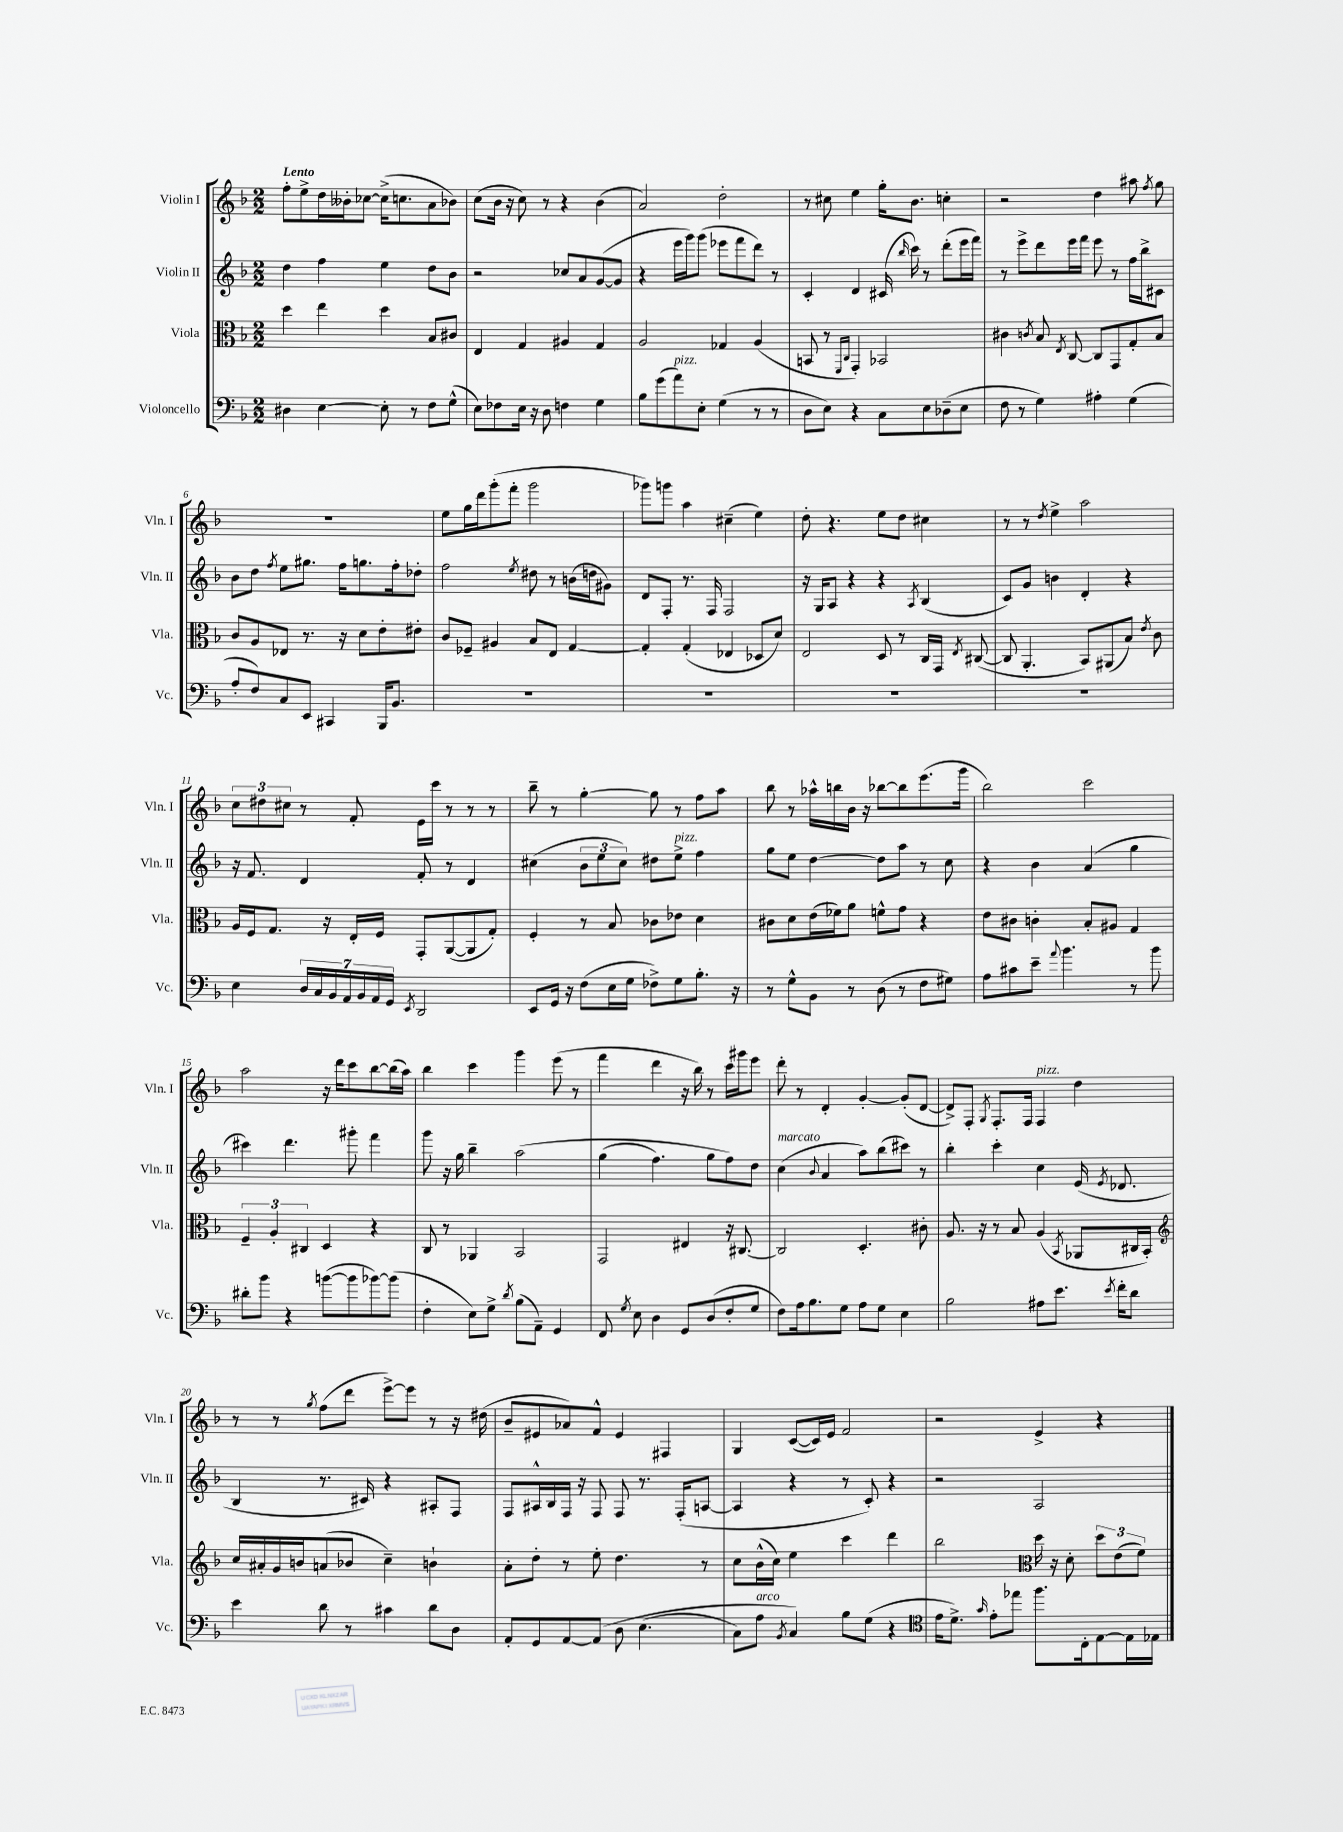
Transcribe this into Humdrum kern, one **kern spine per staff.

**kern	**kern	**kern	**kern
*staff4	*staff3	*staff2	*staff1
*clefF4	*clefC3	*clefG2	*clefG2
*k[b-]	*k[b-]	*k[b-]	*k[b-]
*M2/2	*M2/2	*M2/2	*M2/2
4D#\	4dd\	4dd\	8ff'\L
.	.	.	8ee^\
[4E\	4ee\	4ff\	16dd\L
.	.	.	16b--'\J
.	.	.	[8cc-\J
8E'\]	4dd\	4ee\	(16cc-^\]LK
.	.	.	8.cc\
8r	.	.	.
8F\L	8B-/L	8dd\L	8a\
(8G^^\J	8c#/J	8b-\J	8b-\J)
=	=	=	=
8E\L)	4E/	2r	(8cc\L
8F-\	.	.	16b-\Jk
.	.	.	16r
16E\Jk	4G/	.	8cc\)
16r	.	.	.
8D\	.	.	8r
4F\	4A#/	8cc-/L	4r
.	.	8a/	.
4G\	4G/	([8g/	(4b-\
.	.	8g/]J	.
=	=	=	=
8B-\L	2A/	4r	2a/)
(8g\	.	.	.
8a\)	.	16eee\LL	.
.	.	16ggg\J)	.
8E'\J	.	(8ggg\J	.
(4G\	4G-/	8eee-\L	2dd'\
.	.	8fff\	.
8r	(4A/	8ddd\J)	.
8r	.	8r	.
=	=	=	=
8D\L	8BB/	4c'/	8r
8E\J)	8r	.	8cc#\
.	16qqFF/LL	.	.
.	16qqC/JJ	.	.
4r	4GG'/)	4d/	4ee\
8C\L	2BB-/	(16c#/	16gg'\LK
.	.	16qqbb-/	.
.	.	16ccc\)	8.b-\J
8E\	.	8r	.
(8D-~\	.	(8ddd'\L	4cc'\
8E\J	.	16eee\L	.
.	.	16fff\JJ)	.
=	=	=	=
8F\	4c#\	8r	2r
8r	.	8eee^\L	.
.	8qc/	.	.
4G\)	8B-/	8ddd\	.
.	8qE/	.	.
.	[8C/	16eee\L	.
.	.	16fff\JJ	.
4A#'\	8C/]L	8eee\	4dd\
.	8GG/	8r	.
(4G\	8G'/	16ff\LL	8aa#\
.	.	16bb-^\J	.
.	.	.	8qff/
.	8B-/J	8c#\J	8gg\
=	=	=	=
8A'/L	8c/L	8b-\L	1r
8F/)	8A/	8dd\J	.
.	.	8qff/	.
8C/	8E-/J	8ee\L	.
8EE/J	8.r	8.gg#\J	.
4CC#/	.	.	.
.	16r	16ff\LK	.
.	8d\L	8.gg\	.
16BBB-/LK	8e'\	.	.
8.BB-/J	.	16ff'\k	.
.	8e#'\J	8dd-'\J	.
=	=	=	=
1r	8c/L	2ff\	8ee\L
.	8F-~/J	.	16gg\L
.	.	.	16ddd\J
.	4A#/	.	(8ggg'\
.	.	.	8fff'\J
.	.	8qee/	.
.	8B-/L	8dd#\	2ggg\
.	8E/J	8r	.
.	[4G/	(16b\LL	.
.	.	16dd\J	.
.	.	8g#\J)	.
=	=	=	=
1r	4G'/]	8d/L	8ggg-\L)
.	.	8F'/J	8ggg\J
.	(4G'/	8.r	4aa\
.	.	16F/	.
.	4E-/	2F/	(4cc#~\
.	8D-/L	.	4ee\)
.	8d/J)	.	.
=	=	=	=
1r	2E/	16r	8dd'\
.	.	16G/LK	.
.	.	8A/J	4.r
.	.	4r	.
.	8D/	4r	8ee\L
.	8r	.	8dd\J
.	.	8qA/	.
.	16C/LL	(4B-/	4cc#\
.	16GG/JJ	.	.
.	8qE/	.	.
.	([8C#/	.	.
=	=	=	=
1r	8C#/]	8c/L)	8r
.	4.AA'/	8g/J	8r
.	.	.	8qdd/
.	.	4b\	4ee^\
.	8BB-/L)	4d'/	2aa\
.	(8AA#/	.	.
.	8B-/J)	4r	.
.	8qe/	.	.
.	8c\	.	.
=	=	=	=
4E\	16A/LL	16r	12cc\L
.	16F/J	8.f/	.
.	.	.	12dd#\
.	8.G/J	.	.
.	.	.	12cc#\J
28D/LL	.	4d/	8r
28C/	.	.	.
.	16r	.	.
28BB-/	.	.	.
28AA/	.	.	.
.	16E'/LL	.	8f'/
28BB-/	.	.	.
28AA/	.	.	.
.	16F/JJ	.	.
28GG/JJ	.	.	.
8qEE/	.	.	.
2DD/	8GG'/L	8f'/	16e\LL
.	.	.	16ccc\JJ
.	([8AA/	8r	8r
.	8AA/]	4d/	8r
.	8G'/J)	.	8r
=	=	=	=
8EE/L	4F'/	(4cc#\	8bb-~\
16GG/Jk	.	.	8r
16r	.	.	.
(8F\L	8r	12b-\L	[4gg'\
.	.	12ee\	.
16E\L	8B-/	.	.
.	.	12cc#\J)	.
16G\JJ	.	.	.
8F-^\L)	8c-\L	8dd#\L	8gg\]
8G\	8e-\J	8ee^\J	8r
8.B-'\J	4d\	4ff\	8ff\L
.	.	.	8aa\J
16r	.	.	.
=	=	=	=
8r	8c#\L	8gg\L	8bb-\
8G^^\L	8d\	8ee\J	8r
8BB-\J	(16e\L	[4dd\	16aa-^^\LL
.	16f-\J)	.	16bb\
8r	8a\J	.	16b-\JJ
.	.	.	16r
(8D\	8f^^\L	8dd\]L	[8bb-\L
8r	8g\J	8aa\J	8bb-\]
8F\L	4r	8r	(8.eee\
8G#\J)	.	8cc\	.
.	.	.	16ggg\Jk
=	=	=	=
8A\L	8e\L	4r	2bb-\)
8c#\	8c#\J	.	.
8e~\J	4c'\	4b-\	.
8qqa/	.	.	.
4.b-\	.	.	.
.	8B-'/L	(4a/	2ccc\
.	8A#/J	.	.
8r	4G/	4gg\	.
8b-\	.	.	.
=	=	=	=
8d#'\L	6F~/	4ccc#\)	2aa\
8b-\J	.	.	.
.	6A'/	.	.
4r	.	4.ddd\	.
.	6C#/	.	.
([8b\L	4D/	.	16r
.	.	.	16ddd\LK
8b\]	.	8ggg#'\	8ccc\
[8b-\)	4r	4fff\	[8bb-\
(8b-\]J	.	.	(16bb-\]L
.	.	.	16aa\JJ)
=	=	=	=
4F'\	8C/	8ggg\	4bb-\
.	8r	16r	.
.	.	16gg\	.
8E\L)	4AA-/	4bb-~\	4ccc\
8G^\J	.	.	.
8qd/	.	.	.
(8B-\L	2BB-/	&(2aa\	4ggg\
8AA~\J)	.	.	.
4GG/	.	.	(8eee\
.	.	.	8r
=	=	=	=
8FF/	2GG/	(4gg\	4fff\
8qG/	.	.	.
8E\	.	.	.
4D\	.	4.ff\)	4ddd\
8GG/L	4E#/	.	16r
.	.	.	16bb-\)
(8D/	.	8gg\L	8r
8F'/	16r	8ff\&)	16ccc\LL
.	[8.C#/	.	16ggg#\J
8G/J	.	8dd\J	8eee\J
=	=	=	=
8F\L)	2C#/]	(4cc\	8ddd'\
16A\k	.	.	8r
8.B-\	.	.	.
.	.	8qqb-/	.
.	.	4a/	4d'/
8G\J	.	.	.
8A\L	4.D'/	8aa\L)	[4g'/
8G\J	.	(8bb-\	.
4E\	.	8ccc#\J)	(8g'/]L
.	8c#'\	8r	[8d/J
=	=	=	=
2B-\	8.A/	4bb-'\	8d^/]L)
.	.	.	8F'/J
.	16r	.	.
.	.	.	8qG/
.	8r	4ccc'\	8.F'/L
.	8B-/	.	.
.	.	.	16F/Jk
8A#\L	(4A/	4cc\	4F/
8.e\J	.	.	.
.	8qBB-/	.	.
.	8AA-/L	(16e/	4dd\
8qe/	.	8qe/	.
16f'\LK	.	8.d-/	.
8d\J	16C#/L	.	.
.	16BB-'/JJ)	.	.
=	=	=	=
*	*clefG2	*	*
4e\	16cc/LL	4B-/	8r
.	16a#'/	.	.
.	16g/	.	8r
.	16b/J	.	.
.	.	.	8qgg/
8d\	(8a/	8.r	(8ff\L
8r	8b-/J	.	8ddd\J
.	.	16c#/)	.
4c#\	4cc~\)	4r	[8eee^\L)
.	.	.	8eee\]J
8d\L	4b`\	8A#'/L	8r
8D\J	.	8F/J	16r
.	.	.	(16dd#\
=	=	=	=
8AA'/L	8a'\L	8F/L	8b-~/L
8GG/	8dd'\J	16A#^^/L	8e#/
.	.	16B-/	.
[8AA/	8r	16F/JJ	8a-/)
.	.	16r	.
&(8AA/]J	8ee'\	8F/	8f^^/J
8D\	4.dd\	8F/	4e#/
(4.E\	.	8.r	.
.	.	.	4F#/
.	.	(16F'/LK	.
.	8r	[8A/J	.
=	=	=	=
8C\L)	8cc\L	4A/]	4G/
8A\J	(16b-^^\L	.	.
.	16cc\JJ)	.	.
8qBB-/	.	.	.
4C/&)	4ee\	4r	([8c/L
.	.	.	16c/]L)
.	.	.	16e/JJ
8B-\L	4ccc\	8r	2f/
(8G\J	.	8c'/)	.
4r	4ddd\	4r	.
=	=	=	=
*clefC4	*	*	*
16e\LK	2bb-\	2r	2r
8.d^\J)	.	.	.
16qqg/	.	.	.
8e'\L	.	.	.
8ee-\J	.	.	.
*	*clefC3	*	*
8.ff\L	16dd\	2A/	4e^/
.	16r	.	.
.	8d'\	.	.
16C'\k	.	.	.
[8E\	12dd\L	.	4r
.	(12e\	.	.
16E\]L	.	.	.
.	12f\J)	.	.
16E-\JJ	.	.	.
==	==	==	==
*-	*-	*-	*-
